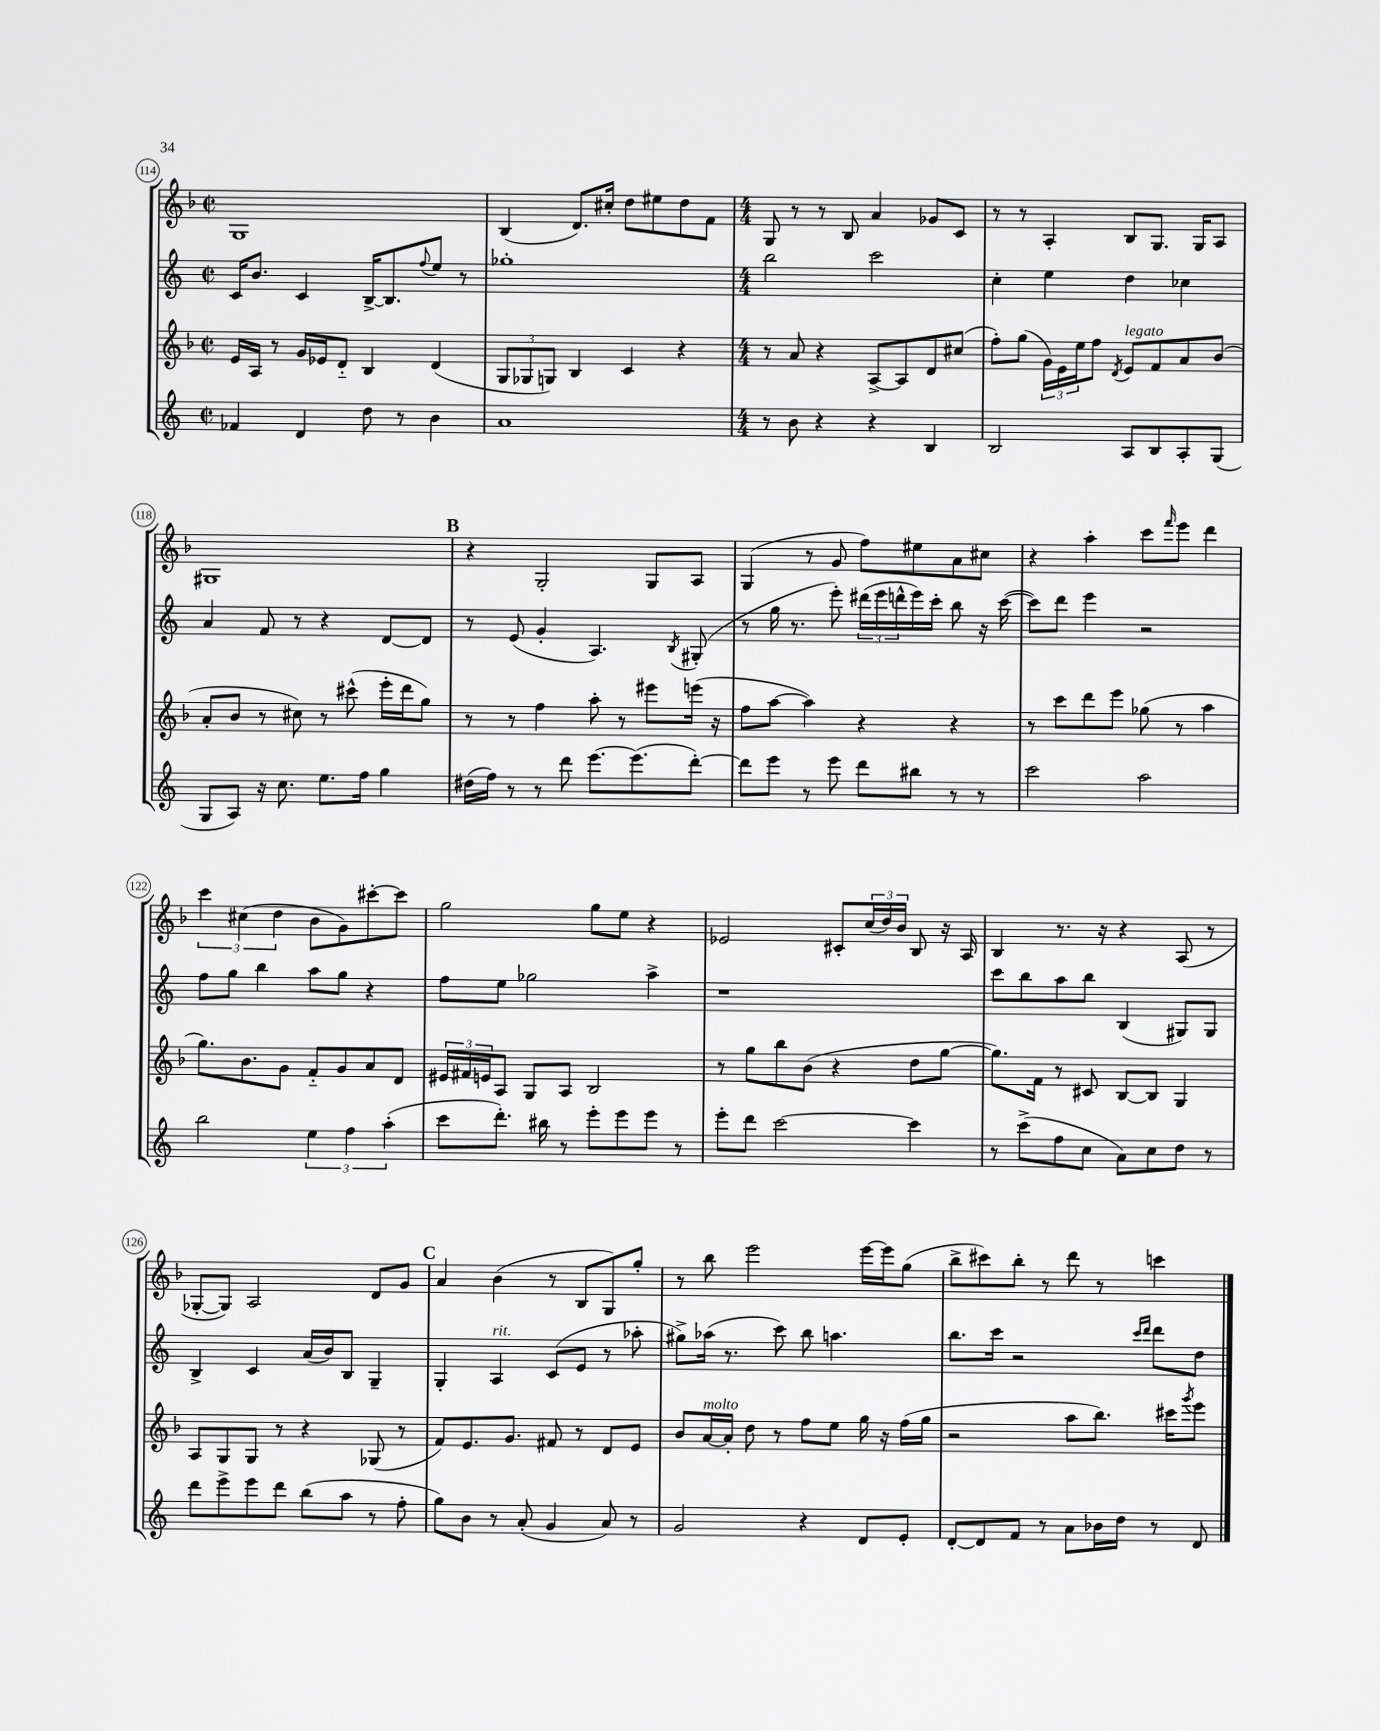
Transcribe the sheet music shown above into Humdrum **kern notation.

**kern	**kern	**kern	**kern
*part4	*part3	*part2	*part1
*staff4	*staff3	*staff2	*staff1
*clefG2	*clefG2	*clefG2	*clefG2
*k[]	*k[b-]	*k[]	*k[b-]
*M2/2	*M2/2	*M2/2	*M2/2
*met(c|)	*met(c|)	*met(c|)	*met(c|)
=114	=114	=114	=114
4f-X/	16e/LL	16c/KL	1G
.	16A/JJ	8.b/J	.
.	8r	.	.
4d/	16g/LL	4c/	.
.	16e-X/J	.	.
.	8d/J	.	.
8dd\	4B-/	[16B^/KL	.
.	.	8.B/]	.
8r	.	.	.
.	.	8qqff/	.
4b\	(4d/	8ee/J	.
.	.	8r	.
=115	=115	=115	=115
1a	12G/L	1gg-X'	(4B-/
.	12G-X/	.	.
.	12Gn/J)	.	.
.	4B-/	.	8.d/L)
.	.	.	16cc#X'/Jk
.	4c/	.	8dd\L
.	.	.	8ee#X\
.	4r	.	8dd\
.	.	.	8f\J
=116	=116	=116	=116
*M4/4	*M4/4	*M4/4	*M4/4
8r	8r	2bb\	8G/
8b\	8a/	.	8r
4r	4r	.	8r
.	.	.	8B-/
4r	[8A^/L	2ccc\	4a/
.	8A/]	.	.
4B/	8d/	.	8g-X/L
.	(8cc#X/J	.	8c/J
=117	=117	=117	=117
2B/	8ff'\L)	4cc'\	8r
.	(8gg\J	.	8r
.	24g\LL)	4ee\	4A'/
.	24e\	.	.
.	24ee\J	.	.
.	8ff\J	.	.
.	8qd/	.	.
!	!LO:TX:a:i:t=legato	!	!
8A/L	8e/L	4dd\	8B-/L
8B/	8f/	.	8.G/J
8A'/	8a/	4cc-X\	.
.	.	.	16G/KL
(8G/J	(8b-/J	.	8A/J
!!LO:LB:g=z
=118	=118	=118	=118
8G/L	8a'/L	4a/	1G#X
8A/J)	8b-/J	.	.
16r	8r	8f/	.
8.cc\	.	.	.
.	8cc#X\)	8r	.
8.ee\L	8r	4r	.
.	(8ccc#X^^\	.	.
16ff\Jk	.	.	.
4gg\	16eee'\LL	[8d/L	.
.	16ddd\J	.	.
.	8gg\J)	8d/J]	.
!!LO:REH:place=s1:t=B
=119	=119	=119	=119
(16dd#X\LL	8r	8r	4r
16ff\JJ)	.	.	.
8r	8r	(8e/	.
8r	4ff\	4g'/	2G'/
8ddd\	.	.	.
[8.eee\L	8aa'\	4.A/)	.
.	8r	.	.
(8.eee\]	.	.	.
.	8eee#X\L	.	8G/L
.	.	8qB/	.
[8ddd'\J)	(16eeen\Jk	(8G#X'/	8A/J
.	16r	.	.
=120	=120	=120	=120
8ddd\L]	8ff\L	8r	(4G/
8eee\J	[8aa\J	16gg\	.
.	.	8.r	.
8r	4aa\])	.	8r
8eee\	.	8eee'\)	8g/
8ddd\L	4r	(24ddd#X\LL	8ff\L)
.	.	24eee\	.
.	.	24dddn^^\	.
8bb#X\J	.	16eee\)	8ee#X\
.	.	16ccc'\JJ	.
8r	4r	8bb\	8a\
8r	.	16r	8cc#X\J
.	.	([16ccc\	.
=121	=121	=121	=121
2ccc\	8r	8ccc\L])	4r
.	8ccc\L	8ddd\J	.
.	8ddd\	4eee\	4aa'\
.	8eee\J	.	.
2aa\	(8gg-X\	2r	8ccc\L
.	.	.	16qqfff/
.	8r	.	8eee\J
.	4aa\	.	4ddd\
!!LO:LB:g=z
=122	=122	=122	=122
2bb\	8.gg\L)	8ff\L	6ccc\
.	.	8gg\J	.
.	.	.	(6cc#X\
.	8.b-\	.	.
.	.	4bb\	.
.	.	.	6dd\
.	8g\J	.	.
6ee\	8f/L	8aa\L	8b-\L
.	8g/	8gg\J	8g\)
6ff\	.	.	.
.	8a/	4r	[8ccc#X'\
(6aa'\	.	.	.
.	8d/J	.	8ccc#\J]
=123	=123	=123	=123
8ccc\L	24e#X/LL	8ff\L	2gg\
.	24f#X/	.	.
.	24en/J	.	.
8.ddd'\J)	8A/J	8ee\J	.
.	8G/L	2gg-X\	.
16bb#X\	.	.	.
8r	8A/J	.	.
8eee'\L	2B-/	.	8gg\L
8eee\	.	.	8ee\J
8eee\J	.	4aa^\	4r
8r	.	.	.
=124	=124	=124	=124
8eee'\L	8r	1r	2e-X/
8ddd\J	8gg\L	.	.
[2ccc\	8bb-\	.	.
.	(8b-\J	.	.
.	4r	.	8c#X'/L
.	.	.	(24cc/L
.	.	.	24dd/)
.	.	.	24b-/JJ
4ccc\]	8dd\L	.	8B-/
.	[8gg\J	.	16r
.	.	.	16A/
=125	=125	=125	=125
8r	8.gg\L])	8ccc\L	4B-/
(8ccc^\L	.	8bb\	.
.	16f\Jk	.	.
8ff\	8r	8aa\	8.r
8cc\J	8c#X/	8bb\J	.
.	.	.	16r
8a\L)	[8B-/L	(4B/	4r
8cc\	8B-/J]	.	.
8dd\J	4G/	8G#X/L)	(8A/
8r	.	8G#/J	8r
!!LO:LB:g=z
=126	=126	=126	=126
8ddd\L	8A/L	4B^/	[8G-X'/L
8eee^\	8G/	.	8G-/J])
8eee\	8G/J	4c/	2A/
8ddd\J	8r	.	.
(8bb\L	4r	(16a/LL	.
.	.	16b/J)	.
8aa\J	.	8B/J	.
8r	(8G-X/	4G~/	8d/L
8ff'\	8r	.	8g/J
!!LO:REH:place=s1:t=C
=127	=127	=127	=127
8gg\L)	8f/L)	4G'/	4a/
8b\J	8.e/	.	.
!	!	!LO:TX:a:i:t=rit.	!
8r	.	4A/	(4b-\
.	8.g/J	.	.
(8a'/	.	.	.
4g/	8f#X/	(8c/L	8r
.	8r	8e/J	8B-/L
8a/)	8d/L	8r	8G/)
8r	8e/J	8aa-X'\	8gg'/J
=128	=128	=128	=128
2g/	8b-/L	8gg#X^\L)	8r
!	!LO:TX:a:i:t=molto	!	!
.	[16a/L	(16aa-X\Jk	8bb-\
.	16a'/JJ]	8.r	.
.	8dd\	.	2eee\
.	8r	8ccc\)	.
4r	8ff\L	8bb\	.
.	8ee\J	4.aan\	.
8d/L	16gg\	.	[16eee\LL
.	16r	.	16eee\J]
8e'/J	(16ff\LL	.	(8gg\J
.	16gg\JJ	.	.
=129	=129	=129	=129
[8d'/L	2r	8.bb\L	8bb-^\L
8d/]	.	.	8ccc#X\)
.	.	16ccc\Jk	.
8f/J	.	2r	8bb-'\J
8r	.	.	8r
8a\L	8aa\L	.	8ddd\
16b-X\L	8.bb-\J)	.	8r
16dd\JJ	.	.	.
.	.	16qqccc/LL	.
.	.	16qqddd/JJ	.
8r	.	8ddd\L	4cccn\
.	16ccc#X\KL	.	.
.	8qggg/	.	.
8d/	8eee\J	8dd\J	.
==	==	==	==
*-	*-	*-	*-
